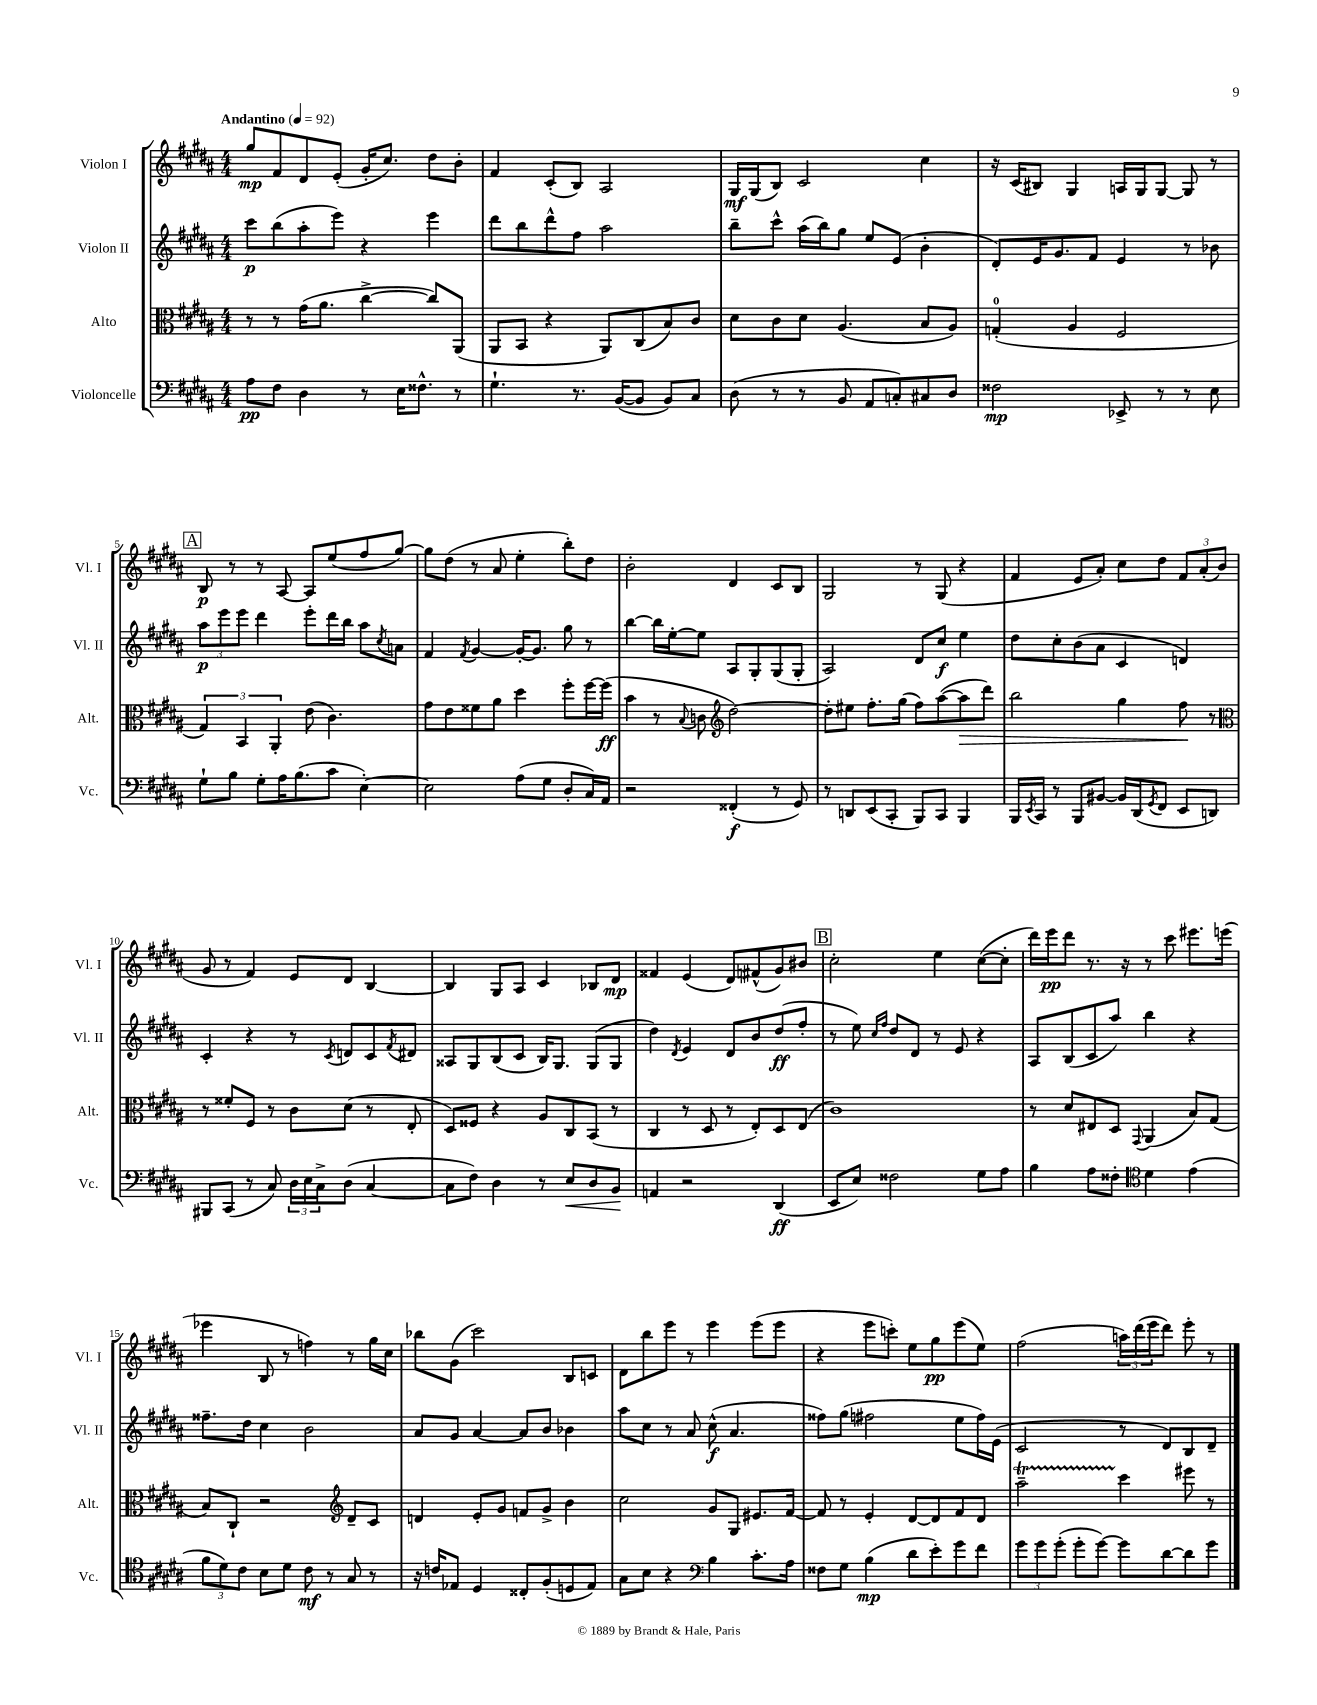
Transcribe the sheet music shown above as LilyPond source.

<<
\new StaffGroup <<
\new Staff = "s0" \with { instrumentName = "Violon I" shortInstrumentName = "Vl. I" } {
    \clef treble \key b \major \numericTimeSignature \time 4/4 \tempo "Andantino" 4 = 92
    gis''8\mp fis'8 dis'8 e'8-.( gis'16-. cis''8.) dis''8 b'8-. |
    fis'4 cis'8-.( b8) ais2 |
    gis16\mf gis16( b8) cis'2 cis''4 |
    r16 cis'16( bis8) gis4 a16 gis16 gis8~ gis8 r8 |
    \mark \markup { \box "A" } b8\p r8 r8 ais8~ ais8 e''8( fis''8 gis''8~) |
    gis''8 dis''8( r8 ais'8 e''4-. b''8-.) dis''8 |
    b'2-. dis'4 cis'8 b8 |
    gis2 r8 gis8( r4 |
    fis'4 e'8 ais'8-.) cis''8 dis''8 \tuplet 3/2 { fis'8 ais'8-.( b'8 } |
    gis'8 r8 fis'4) e'8 dis'8 b4~ |
    b4 gis8 ais8 cis'4 bes8 dis'8\mp |
    fisis'4 e'4( dis'8) fis'8-^( gis'8) bis'8 |
    \mark \markup { \box "B" } cis''2-. e''4 cis''8~( cis''8-. |
    dis'''16) e'''16\pp dis'''8 r8. r16 r8 cis'''8 eis'''8. e'''16( |
    ees'''4 b8 r8 f''4) r8 gis''16 cis''16 |
    bes''8 gis'8( cis'''2) b8 c'8 |
    dis'8 b''8 e'''8 r8 e'''4 e'''8( e'''8 |
    r4 e'''8 c'''8-.) e''8 gis''8\pp e'''8( e''8) |
    fis''2( \tuplet 3/2 { a''16) dis'''16( e'''16 } dis'''8) e'''8-. r8 \bar "|." |
}
\new Staff = "s1" \with { instrumentName = "Violon II" shortInstrumentName = "Vl. II" } {
    \clef treble \key b \major \numericTimeSignature \time 4/4
    cis'''8\p b''8( ais''8-. e'''8) r4 e'''4 |
    dis'''8 b''8 dis'''8-^ fis''8 ais''2 |
    b''8-- cis'''8-^ ais''16( b''16) gis''8 e''8 e'8( b'4-. |
    dis'8-.) e'16 gis'8. fis'8 e'4 r8 bes'8 |
    \mark \markup { \box "A" } \tuplet 3/2 { ais''8\p e'''8 e'''8 } dis'''4 e'''8-. dis'''16 b''16 ais''8 \acciaccatura { cis''8 } a'8 |
    fis'4 \acciaccatura { fis'8 } gis'4~ gis'16~-. gis'8. gis''8 r8 |
    b''4~ b''16 e''16~-. e''8 ais8 gis8-. gis8( gis8-. |
    ais2) dis'8 cis''8\f e''4 |
    dis''8 cis''8-. b'8( ais'8 cis'4 d'4) |
    cis'4-. r4 r8 \acciaccatura { cis'8 } d'8 cis'8 \acciaccatura { fis'8 } dis'8 |
    aisis8 gis8 b8( cis'8 b16) gis8. gis8( gis8 |
    dis''4) \acciaccatura { dis'8 } e'4 dis'8 b'8 dis''8\ff( fis''8-. |
    \mark \markup { \box "B" } r8 e''8) \grace { cis''16 fis''16 } dis''8 dis'8 r8 e'8 r4 |
    ais8 b8( cis'8 ais''8) b''4 r4 |
    fisis''8.-- dis''16 cis''4 b'2 |
    ais'8 gis'8 ais'4~ ais'8 b'8 bes'4 |
    ais''8 cis''8 r8 ais'8 cis''8-^\f( ais'4. |
    fisis''8) gis''8( fis''2 e''8 fis''16) e'16( |
    cis'2 r8 dis'8) b8 dis'8-- \bar "|." |
}
\new Staff = "s2" \with { instrumentName = "Alto" shortInstrumentName = "Alt." } {
    \clef alto \key b \major \numericTimeSignature \time 4/4
    r8 r8 gis'16( ais'8. cis''4~-> cis''8) ais,8( |
    ais,8 b,8 r4 ais,8) cis8( b8) cis'8 |
    dis'8 cis'8 dis'8 ais4.( b8 ais8) |
    g4-0-.( ais4 fis2 |
    \mark \markup { \box "A" } \tuplet 3/2 { gis4) b,4 ais,4-. } e'8( cis'4.) |
    gis'8 e'8 fisis'8 ais'8 dis''4 fis''8-. fis''16~ fis''16\ff( |
    b'4 r8 \appoggiatura { b8 } c'8 \clef treble dis''2~) |
    dis''8-. eis''8 fis''8.-. gis''16( fis''8) ais''8~( ais''8\> dis'''8) |
    b''2 gis''4 fis''8\! r8 |
    \clef alto r8 fisis'8-. fis8 r8 cis'8 dis'8( r8 e8-. |
    dis8) fisis8 r4 ais8 cis8 b,8( r8 |
    cis4 r8 dis8 r8 e8-.) dis8 e8( |
    \mark \markup { \box "B" } cis'1) |
    r8 dis'8 eis8 dis8 \appoggiatura { gis,8 } ais,4( b8) gis8( |
    b8) cis8-! r2 \clef treble dis'8-- cis'8 |
    d'4 e'8-. gis'8 f'8 gis'8-> b'4 |
    cis''2 gis'8 gis8 eis'8. fis'16~ |
    fis'8 r8 e'4-. dis'8~ dis'8 fis'8 dis'8 |
    ais''2--\startTrillSpan cis'''4\stopTrillSpan eis'''8 r8 \bar "|." |
}
\new Staff = "s3" \with { instrumentName = "Violoncelle" shortInstrumentName = "Vc." } {
    \clef bass \key b \major \numericTimeSignature \time 4/4
    ais8\pp fis8 dis4 r8 e16 fisis8.-^ r8 |
    gis4.-! r8. b,16~( b,8 b,8) cis8 |
    dis8( r8 r8 b,8 ais,8 c8-.) cis8 dis8 |
    fisis2\mp ees,8-> r8 r8 e8 |
    \mark \markup { \box "A" } gis8-! b8 gis8-. ais16 b8.( cis'8 e4~-.) |
    e2 ais8( gis8 dis8-. cis16) ais,16 |
    r2 fisis,4-.\f( r8 gis,8) |
    r8 d,8 e,8( cis,8-. b,,8) cis,8 b,,4 |
    b,,16 \acciaccatura { e,8 } cis,16 r8 b,,8 bis,8~ bis,16 dis,16( \acciaccatura { gis,8 } fis,8 e,8 d,8) |
    bis,,8 cis,8( r8 cis8) \tuplet 3/2 { dis16 e16 cis16-> } dis8( cis4~ |
    cis8 fis8) dis4 r8 e8\< dis8 b,8\! |
    a,4 r2 dis,4\ff( |
    \mark \markup { \box "B" } e,8 e8) fisis2 gis8 ais8 |
    b4 ais8 fisis8-. \clef tenor dis'4 e'4( |
    \tuplet 3/2 { fis'8 dis'8) cis'8 } b8 dis'8 cis'8\mf r8 gis8 r8 |
    r16 c'16 ees8 dis4 cisis8-. fis8-.( d8 ees8) |
    gis8 b8 r4 \clef bass b4 cis'8.-. ais16 |
    fisis8 gis8 b4\mp( dis'8 e'8-.) gis'8 fis'8 |
    \tuplet 3/2 { gis'8 gis'8 gis'8-.( } gis'8-. gis'8~) gis'8 dis'8~ dis'8 gis'8 \bar "|." |
}
>>
>>
